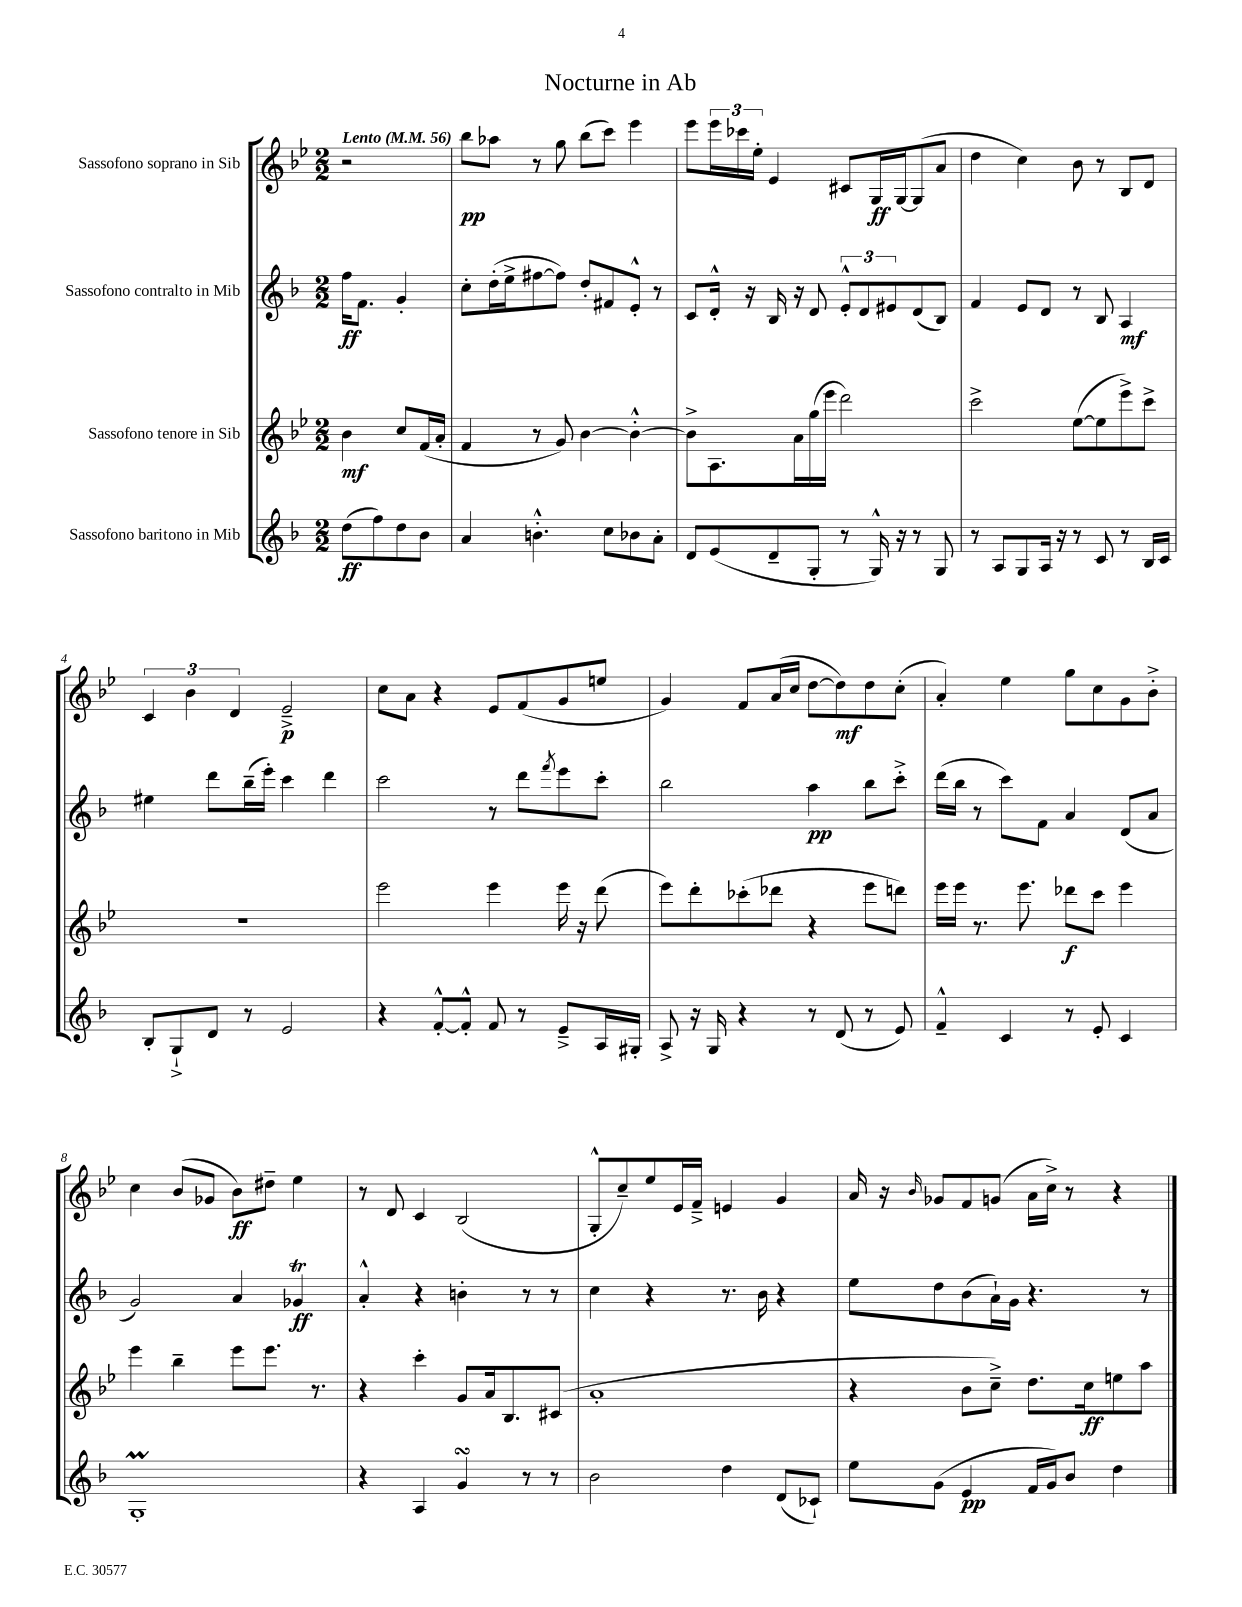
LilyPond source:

\header { title = "Nocturne in Ab" }
<<
\new StaffGroup <<
\new Staff = "s0" \with { instrumentName = "Sassofono soprano in Sib" } {
    \clef treble \key bes \major \numericTimeSignature \time 2/2 \partial 2 \tempo "Lento" 4 = 56
    r2 |
    bes''8\pp aes''8 r8 g''8 bes''8( c'''8) ees'''4 |
    ees'''8 \tuplet 3/2 { ees'''16 ces'''16 ees''16-. } ees'4 cis'8 g16\ff g16~ g8( a'8 |
    d''4 c''4) bes'8 r8 bes8 d'8 |
    \tuplet 3/2 { c'4 bes'4 d'4 } ees'2--->\p |
    c''8 a'8 r4 ees'8 f'8( g'8 e''8 |
    g'4) f'8 a'16( c''16 d''8~ d''8\mf) d''8 c''8-.( |
    a'4-.) ees''4 g''8 c''8 g'8 bes'8-.-> |
    c''4 bes'8( ges'8 bes'8\ff) dis''8-- ees''4 |
    r8 d'8 c'4 bes2( |
    g8-.-^ c''8--) ees''8 ees'16 f'16---> e'4 g'4 |
    a'16 r16 \grace { bes'16 } ges'8 f'8 g'8( a'16 c''16->) r8 r4 \bar "|." |
}
\new Staff = "s1" \with { instrumentName = "Sassofono contralto in Mib" } {
    \clef treble \key f \major \numericTimeSignature \time 2/2 \partial 2
    f''16\ff f'8. g'4-. |
    c''8-. d''16-.( e''16-> fis''8~ fis''8) d''8-. fis'8 e'8-.-^ r8 |
    c'8 d'16-.-^ r16 bes16 r16 d'8 \tuplet 3/2 { e'8-.-^ d'8 eis'8 } d'8( bes8) |
    f'4 e'8 d'8 r8 bes8 a4\mf |
    eis''4 d'''8 bes''16--( e'''16-.) c'''4 d'''4 |
    c'''2 r8 d'''8 \acciaccatura { f'''8 } e'''8 c'''8-. |
    bes''2 a''4\pp bes''8 c'''8-.-> |
    d'''16( bes''16 r8 c'''8) f'8 a'4 d'8( a'8 |
    g'2) a'4 ges'4\trill\ff |
    a'4-.-^ r4 b'4-. r8 r8 |
    c''4 r4 r8. bes'16 r4 |
    e''8 d''8 bes'8( a'16-!) g'16 r4. r8 \bar "|." |
}
\new Staff = "s2" \with { instrumentName = "Sassofono tenore in Sib" } {
    \clef treble \key bes \major \numericTimeSignature \time 2/2 \partial 2
    bes'4\mf c''8 f'16( a'16-. |
    f'4 r8 g'8) bes'4~ bes'4~-.-^ |
    bes'8-> a8. a'16 g''16( ees'''16 d'''2) |
    c'''2-> ees''8~( ees''8 ees'''8->) c'''8-> |
    R1 |
    ees'''2 ees'''4 ees'''16 r16 d'''8( |
    ees'''8) d'''8-. ces'''8-.( des'''8 r4 ees'''8 d'''8) |
    ees'''16 ees'''16 r8. ees'''8. des'''8\f c'''8 ees'''4 |
    ees'''4 bes''4-- ees'''8 ees'''8. r8. |
    r4 c'''4-. g'8 a'16 bes8. cis'8( |
    a'1-. |
    r4 bes'8 c''8--->) d''8. c''16\ff e''8 a''8 \bar "|." |
}
\new Staff = "s3" \with { instrumentName = "Sassofono baritono in Mib" } {
    \clef treble \key f \major \numericTimeSignature \time 2/2 \partial 2
    d''8\ff( f''8) d''8 bes'8 |
    a'4 b'4.-.-^ c''8 bes'8 a'8-. |
    d'8 e'8( d'8-- g8-. r8 g16-^) r16 r8 g8 |
    r8 a8 g8 a16 r16 r8 c'8 r8 bes16 c'16 |
    bes8-. g8-!-> d'8 r8 e'2 |
    r4 f'8~-.-^ f'8-.-^ f'8 r8 e'8---> a16 gis16-. |
    a8-> r16 g16 r4 r8 d'8( r8 e'8) |
    f'4---^ c'4 r8 e'8-. c'4 |
    g1-.\prall |
    r4 a4 g'4\turn r8 r8 |
    bes'2 d''4 d'8( ces'8-!) |
    e''8 g'8( e'4\pp f'16 g'16) bes'8 d''4 \bar "|." |
}
>>
>>
